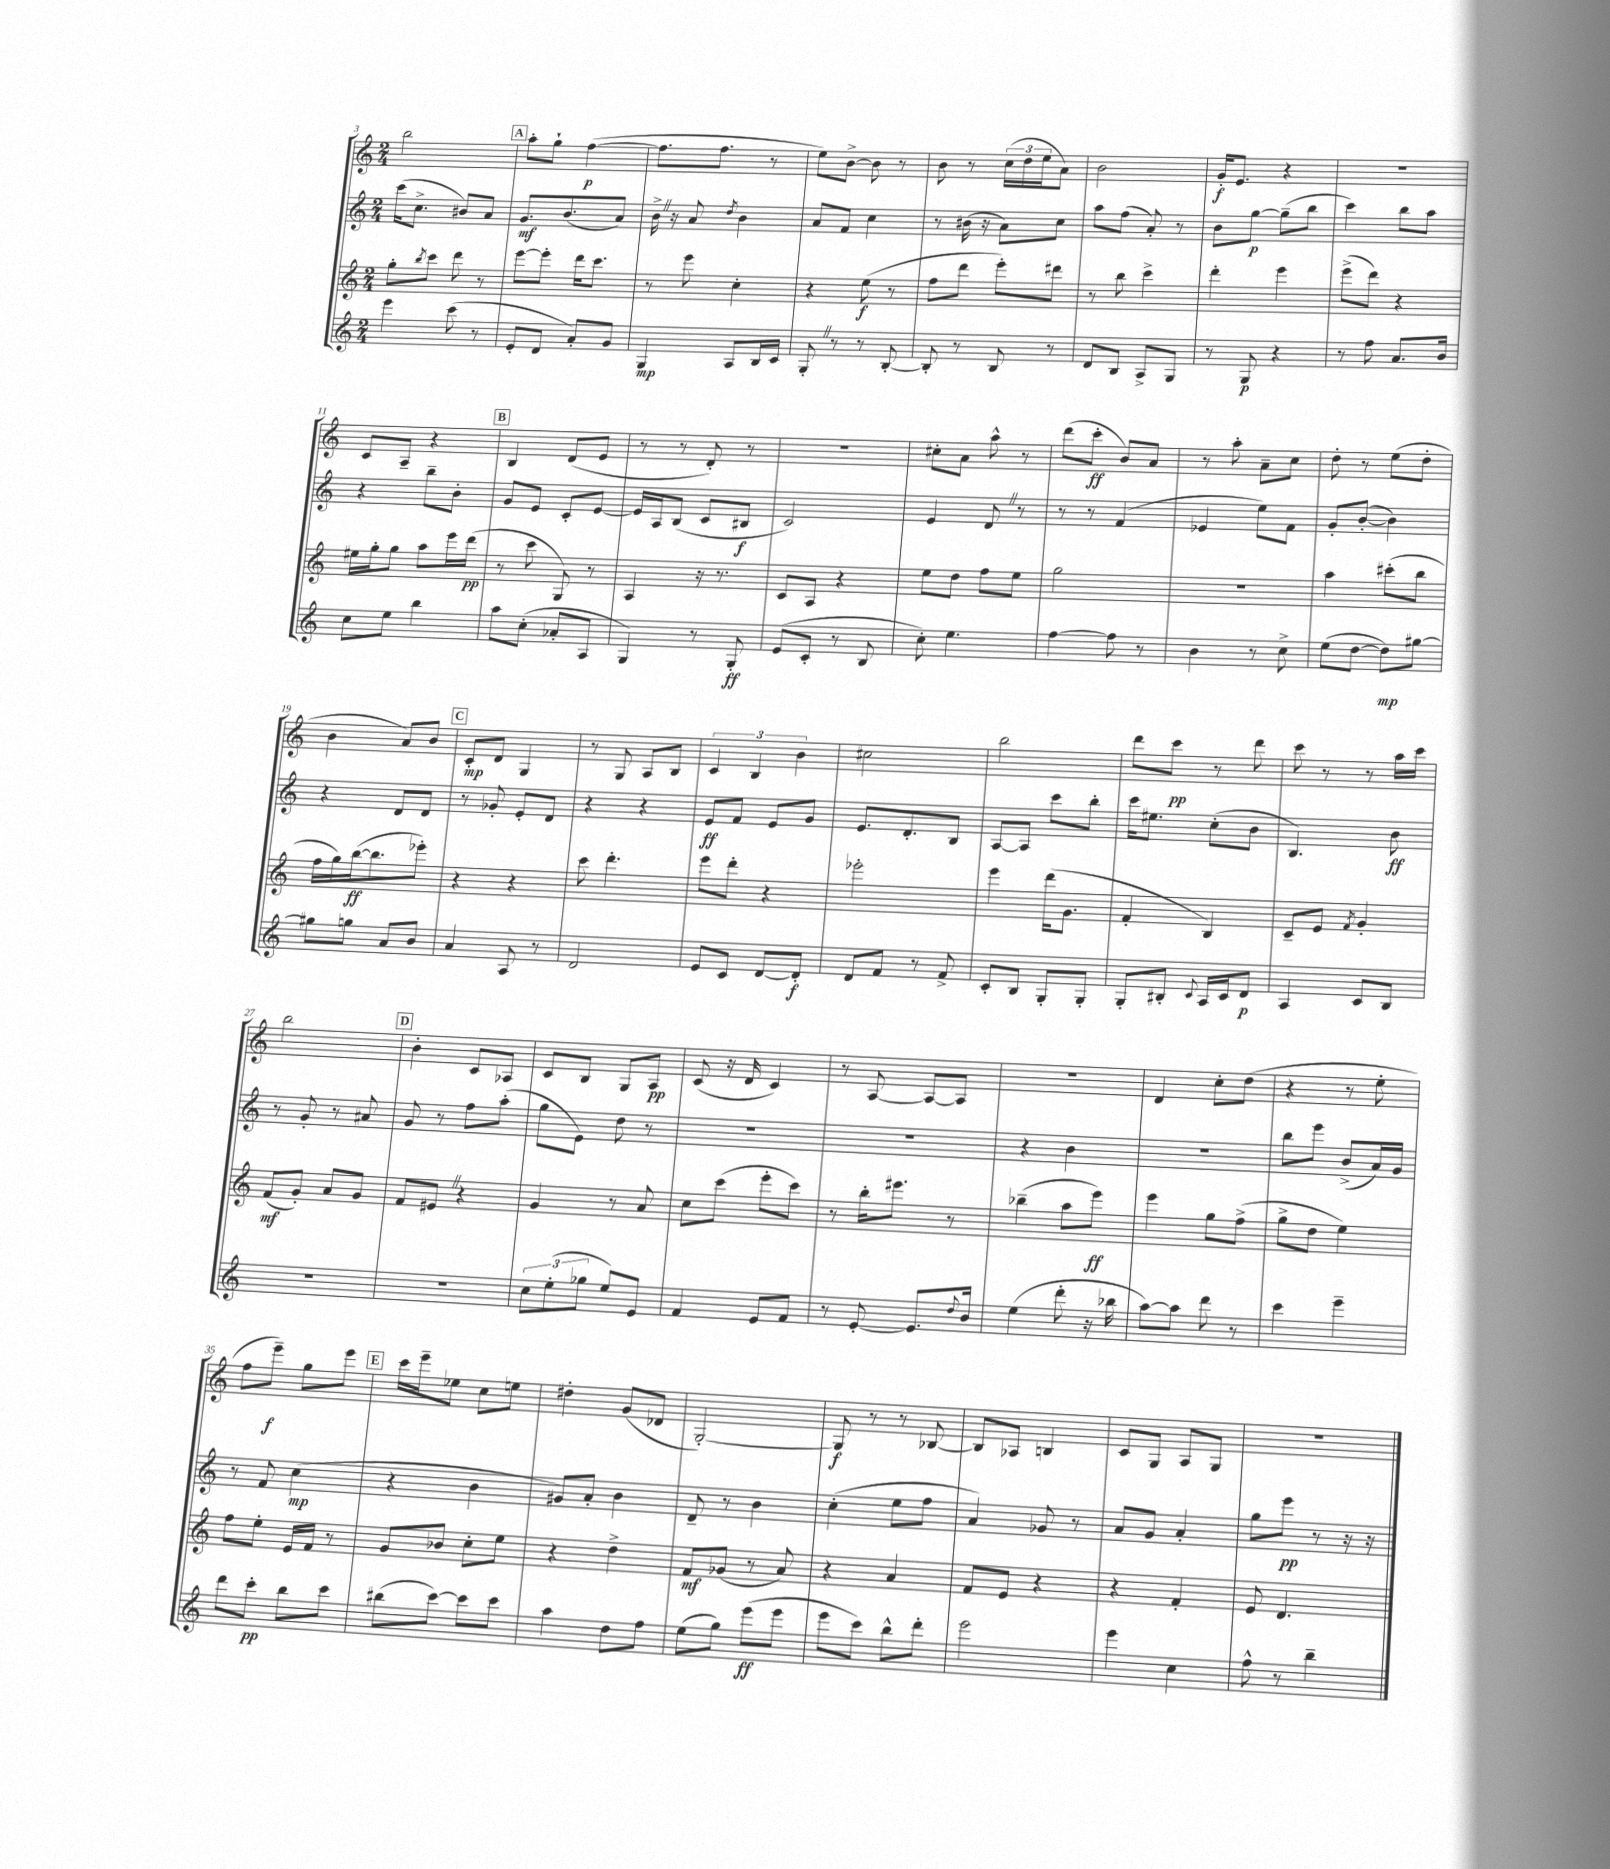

**kern	**dynam	**kern	**dynam	**kern	**dynam	**kern	**dynam
*part4	*part4	*part3	*part3	*part2	*part2	*part1	*part1
*staff4	*staff4	*staff3	*staff3	*staff2	*staff2	*staff1	*staff1
*clefG2	*	*clefG2	*	*clefG2	*	*clefG2	*
*k[]	*	*k[]	*	*k[]	*	*k[]	*
*M2/4	*	*M2/4	*	*M2/4	*	*M2/4	*
=3	=3	=3	=3	=3	=3	=3	=3
4eee\	.	8gg'\L	.	(16ccc\KL	.	2bb\	.
.	.	.	.	8.cc^\J	.	.	.
.	.	8qbb/	.	.	.	.	.
.	.	8ccc\J	.	.	.	.	.
(8ccc\	.	8ddd\	.	8b#X/L)	.	.	.
8r	.	8r	.	8a/J	.	.	.
!!LO:REH:place=s1:t=A
=4	=4	=4	=4	=4	=4	=4	=4
8e'/L	.	[8eee\L	.	8.g/L	mf	8aa'\L	.
8d/J	.	8eee'\J]	.	.	.	8gg`\J	.
.	.	.	.	(8.b/	.	.	.
8a'/L)	.	16ddd\KL	.	.	.	([4ff\	p
.	.	8.ccc\J	.	.	.	.	.
8g/J	.	.	.	8a/J)	.	.	.
=5	=5	=5	=5	=5	=5	=5	=5
4G/	mp	8r	.	16b^Z\	.	8.ff\L]	.
.	.	.	.	16r	.	.	.
.	.	8eee\	.	8a/	.	.	.
.	.	.	.	.	.	8.ff\J	.
.	.	.	.	8qdd/	.	.	.
8A/L	.	4cc'\	.	4b\	.	.	.
16B/L	.	.	.	.	.	8r	.
16c/JJ	.	.	.	.	.	.	.
=6	=6	=6	=6	=6	=6	=6	=6
8G'Z/	.	4r	.	8a/L	.	8ee\L)	.
8r	.	.	.	8f/J	.	[8b^\J	.
8r	.	(8ee\	f	4cc\	.	8b\]	.
[8B'/	.	8r	.	.	.	8r	.
=7	=7	=7	=7	=7	=7	=7	=7
8B'/]	.	8ff\L	.	8r	.	8b\	.
8r	.	8ddd\J	.	(16b#X\	.	8r	.
.	.	.	.	16r	.	.	.
8B/	.	8eee'\L)	.	8a\L)	.	(24cc\LL	.
.	.	.	.	.	.	24dd\	.
.	.	.	.	.	.	24ee\J	.
8r	.	8ddd#X\J	.	8cc\J	.	8a\J)	.
=8	=8	=8	=8	=8	=8	=8	=8
8d/L	.	8r	.	8aa\L	.	2b\	.
8B/J	.	8bb\	.	(8ff\J	.	.	.
8A^/L	.	4ccc^\	.	8a'/)	.	.	.
8G/J	.	.	.	8r	.	.	.
=9	=9	=9	=9	=9	=9	=9	=9
8r	.	4ddd'\	.	8b\L	.	16g'/KL	f
.	.	.	.	.	.	8.e/J	.
8G/	p	.	.	[8gg\J	p	.	.
4r	.	4eee\	.	(8gg~\L]	.	4r	.
.	.	.	.	8bb\J	.	.	.
=10	=10	=10	=10	=10	=10	=10	=10
8r	.	(8eee^\L	.	4ccc\)	.	2r	.
8ff\	.	8ddd\J)	.	.	.	.	.
8.a/L	.	4r	.	8bb\L	.	.	.
.	.	.	.	8aa\J	.	.	.
16b/Jk	.	.	.	.	.	.	.
!!LO:LB:g=z
=11	=11	=11	=11	=11	=11	=11	=11
8cc\L	.	16ee#X\LL	.	4r	.	8c/L	.
.	.	16gg'\J	.	.	.	.	.
8ee\J	.	8gg\J	.	.	.	8A~/J	.
4bb\	.	8aa\L	.	8bb~\L	.	4r	.
.	.	16eee\L	.	8b'\J	.	.	.
.	.	(16ddd\JJ	pp	.	.	.	.
!!LO:REH:place=s1:t=B
=12	=12	=12	=12	=12	=12	=12	=12
8aa\L	.	8r	.	8g/L	.	4B/	.
(8cc'\J	.	8ccc\	.	8e/J	.	.	.
8a-X'/L	.	8G/)	.	8c'/L	.	(8d/L	.
8A/J	.	8r	.	[8e/J	.	8e/J	.
=13	=13	=13	=13	=13	=13	=13	=13
4G/)	.	4A/	.	16e/LL]	.	8r	.
.	.	.	.	16A/J	.	.	.
.	.	.	.	(8B/J	.	8r	.
8r	.	16r	.	8c/L	.	8d'/)	.
.	.	8.r	.	.	.	.	.
8G'/	ff	.	.	8B#X/J	f	8r	.
=14	=14	=14	=14	=14	=14	=14	=14
(8e/L	.	8c/L	.	2c/)	.	2r	.
8c'/J	.	8A/J	.	.	.	.	.
8r	.	4r	.	.	.	.	.
8B/	.	.	.	.	.	.	.
=15	=15	=15	=15	=15	=15	=15	=15
8cc'\)	.	8ee\L	.	4e/	.	8cc#X'\L	.
4.ee\	.	8dd\J	.	.	.	8a\J	.
.	.	8ff\L	.	8dZ/	.	8aa^^\	.
.	.	8ee\J	.	8r	.	8r	.
=16	=16	=16	=16	=16	=16	=16	=16
[4ff\	.	2gg\	.	8r	.	(8ddd\L	.
.	.	.	.	8r	.	8ccc'\J	ff
8ff\]	.	.	.	(4f/	.	8b/L)	.
8r	.	.	.	.	.	8a/J	.
=17	=17	=17	=17	=17	=17	=17	=17
4b\	.	2r	.	4e-X/	.	8r	.
.	.	.	.	.	.	8aa'\	.
8r	.	.	.	8ee\L)	.	8a~\L	.
8cc^\	.	.	.	8f\J	.	8cc\J	.
=18	=18	=18	=18	=18	=18	=18	=18
(8ee\L	.	4aa\	.	8g'/L	.	8dd'\	.
[8dd\J	.	.	.	([8b'/J	.	8r	.
8dd\L])	mp	(8ccc#X'\L	.	4b\])	.	(8ee\L	.
[8gg#X\J	.	8bb\J	.	.	.	8dd'\J	.
!!LO:LB:g=z
=19	=19	=19	=19	=19	=19	=19	=19
8gg#X\L]	.	16ff\LL	.	4r	.	4b\	.
.	.	16gg\)	.	.	.	.	.
8ggn\J	.	([16bb\J	ff	.	.	.	.
.	.	8.bb\]	.	.	.	.	.
8a/L	.	.	.	8d/L	.	8a/L)	.
8b/J	.	8eee-X'\J)	.	8d/J	.	8b/J	.
!!LO:REH:place=s1:t=C
=20	=20	=20	=20	=20	=20	=20	=20
4a/	.	4r	.	8r	.	8c'/L	mp
.	.	.	.	8g-X'/	.	8d/J	.
8A/	.	4r	.	8e'/L	.	4G/	.
8r	.	.	.	8d/J	.	.	.
=21	=21	=21	=21	=21	=21	=21	=21
2d/	.	8ccc\	.	4r	.	8r	.
.	.	4.ddd'\	.	.	.	8G/	.
.	.	.	.	4r	.	8A/L	.
.	.	.	.	.	.	8B/J	.
=22	=22	=22	=22	=22	=22	=22	=22
8e/L	.	8eee\L	.	8e/L	ff	6c/	.
8c/J	.	8ddd'\J	.	8f/J	.	.	.
.	.	.	.	.	.	6B/	.
[8d/L	.	4r	.	8e/L	.	.	.
.	.	.	.	.	.	6b\	.
8d'/J]	f	.	.	8g/J	.	.	.
=23	=23	=23	=23	=23	=23	=23	=23
8d/L	.	2eee-X'\	.	8.e/L	.	2cc#X\	.
8f/J	.	.	.	.	.	.	.
.	.	.	.	8.d'/	.	.	.
8r	.	.	.	.	.	.	.
8f^/	.	.	.	8B/J	.	.	.
=24	=24	=24	=24	=24	=24	=24	=24
8c'/L	.	4eee\	.	[8A/L	.	2bb\	.
8B/J	.	.	.	8A/J]	.	.	.
8G'/L	.	(16ddd\KL	.	8ccc\L	.	.	.
.	.	8.g\J	.	.	.	.	.
8G'/J	.	.	.	8bb'\J	.	.	.
=25	=25	=25	=25	=25	=25	=25	=25
8G'/L	.	4f'/	.	16ccc\KL	.	8ddd\L	.
.	.	.	.	8.ee#X\J	.	.	.
8B#X'/J	.	.	.	.	.	8ccc\J	pp
8qqc/	.	.	.	.	.	.	.
16A/LL	.	4B/)	.	(8cc'\L	.	8r	.
16c/J	.	.	.	.	.	.	.
8d/J	p	.	.	8b\J	.	8ddd\	.
=26	=26	=26	=26	=26	=26	=26	=26
4A/	.	8c~/L	.	4.B/)	.	8ccc\	.
.	.	8e/J	.	.	.	8r	.
.	.	8qf/	.	.	.	.	.
8c/L	.	4g'/	.	.	.	8r	.
8B/J	.	.	.	8b\	ff	16aa\LL	.
.	.	.	.	.	.	16ccc\JJ	.
!!LO:LB:g=z
=27	=27	=27	=27	=27	=27	=27	=27
2r	.	(8f/L	mf	8r	.	2bb\	.
.	.	8g'/J)	.	8g'/	.	.	.
.	.	8a/L	.	8r	.	.	.
.	.	8g/J	.	8a#X/	.	.	.
!!LO:REH:place=s1:t=D
=28	=28	=28	=28	=28	=28	=28	=28
2r	.	8f/L	.	8g/	.	4b'\	.
.	.	8e#XZ/J	.	8r	.	.	.
.	.	4r	.	8ff\L	.	8c/L	.
.	.	.	.	(8aa'\J	.	8A-X/J	.
=29	=29	=29	=29	=29	=29	=29	=29
12cc\L	.	4g/	.	8gg\L	.	8c/L	.
(12ee'\	.	.	.	.	.	.	.
.	.	.	.	8e\J)	.	8B/J	.
12gg-X\J	.	.	.	.	.	.	.
8ee/L)	.	8r	.	8dd\	.	8G/L	.
8e/J	.	8a/	.	8r	.	8A/J	pp
=30	=30	=30	=30	=30	=30	=30	=30
4f/	.	8cc\L	.	2r	.	(8c/	.
.	.	(8ccc\J	.	.	.	16r	.
.	.	.	.	.	.	16d/	.
8e/L	.	8eee'\L	.	.	.	4c/)	.
8f/J	.	8ccc\J)	.	.	.	.	.
=31	=31	=31	=31	=31	=31	=31	=31
8r	.	8r	.	2r	.	8r	.
[8e'/	.	16bb'\KL	.	.	.	[8A/	.
.	.	8.eee#X\J	.	.	.	.	.
8.e/L]	.	.	.	.	.	8A/L_	.
.	.	8r	.	.	.	8A/J]	.
8qqdd/	.	.	.	.	.	.	.
16b/Jk	.	.	.	.	.	.	.
=32	=32	=32	=32	=32	=32	=32	=32
(4ee\	.	(4bb-X~\	.	4r	.	2r	.
8ddd'\	.	8aa\L	.	4b\	.	.	.
16r	.	8eee\J)	ff	.	.	.	.
16bb-X\	.	.	.	.	.	.	.
=33	=33	=33	=33	=33	=33	=33	=33
[8aa\L)	.	4eee\	.	2r	.	4d/	.
8aa\J]	.	.	.	.	.	.	.
8ddd\	.	8gg\L	.	.	.	8cc'\L	.
8r	.	(8ff^\J	.	.	.	(8dd\J	.
=34	=34	=34	=34	=34	=34	=34	=34
4ccc\	.	8gg^\L	.	8bb\L	.	4r	.
.	.	8dd\J	.	8eee\J	.	.	.
4eee~\	.	4ee\)	.	(8b^/L	.	8r	.
.	.	.	.	16a/L)	.	8ee'\	.
.	.	.	.	16g/JJ	.	.	.
!!LO:LB:g=z
=35	=35	=35	=35	=35	=35	=35	=35
8ddd\L	.	8ff\L	.	8r	.	8ff\L	.
8ccc'\J	pp	8ee'\J	.	8f/	.	8eee~\J)	f
8bb\L	.	16e/LL	.	(4cc\	mp	8gg\L	.
.	.	16f/JJ	.	.	.	.	.
8ccc\J	.	8r	.	.	.	8eee\J	.
!!LO:REH:place=s1:t=E
=36	=36	=36	=36	=36	=36	=36	=36
(8bb#X\L	.	8g/L	.	4r	.	16ccc\LL	.
.	.	.	.	.	.	16eee~\J	.
[8ccc\J)	.	8b-X/J	.	.	.	8ee-X\J	.
8ccc\L]	.	8cc'\L	.	4b\	.	8cc\L	.
8ccc\J	.	8ee\J	.	.	.	8een\J	.
=37	=37	=37	=37	=37	=37	=37	=37
4aa\	.	4r	.	8g#X/L)	.	4dd#X'\	.
.	.	.	.	8a'/J	.	.	.
8dd\L	.	4dd^\	.	4b\	.	(8g/L	.
8ff\J	.	.	.	.	.	8d-X/J	.
=38	=38	=38	=38	=38	=38	=38	=38
(8ee\L	.	8f/L	mf	8d~/	.	[2G'/)	.
8gg\J)	.	(8g-X/J	.	8r	.	.	.
(8eee\L	ff	8r	.	4b\	.	.	.
8eee\J	.	8a/)	.	.	.	.	.
=39	=39	=39	=39	=39	=39	=39	=39
8eee\L	.	4r	.	(4cc'\	.	8G/]	f
8ccc\J)	.	.	.	.	.	8r	.
8bb^^\L	.	4a/	.	8ee\L	.	8r	.
8ddd'\J	.	.	.	8ff\J	.	[8B-X/	.
=40	=40	=40	=40	=40	=40	=40	=40
2eee\	.	8f/L	.	4a/)	.	8B-/L]	.
.	.	8e/J	.	.	.	8A-X/J	.
.	.	4r	.	8g-X/	.	4Bn/	.
.	.	.	.	8r	.	.	.
=41	=41	=41	=41	=41	=41	=41	=41
4eee\	.	4r	.	8a/L	.	8c/L	.
.	.	.	.	8g/J	.	8G/J	.
4cc\	.	4f'/	.	4a'/	.	8A/L	.
.	.	.	.	.	.	8G/J	.
=42	=42	=42	=42	=42	=42	=42	=42
8ff^^\	.	8e/	.	8gg\L	.	2r	.
8r	.	4.d/	.	8eee\J	pp	.	.
4bb~\	.	.	.	8r	.	.	.
.	.	.	.	16r	.	.	.
.	.	.	.	16r	.	.	.
==	==	==	==	==	==	==	==
*-	*-	*-	*-	*-	*-	*-	*-
